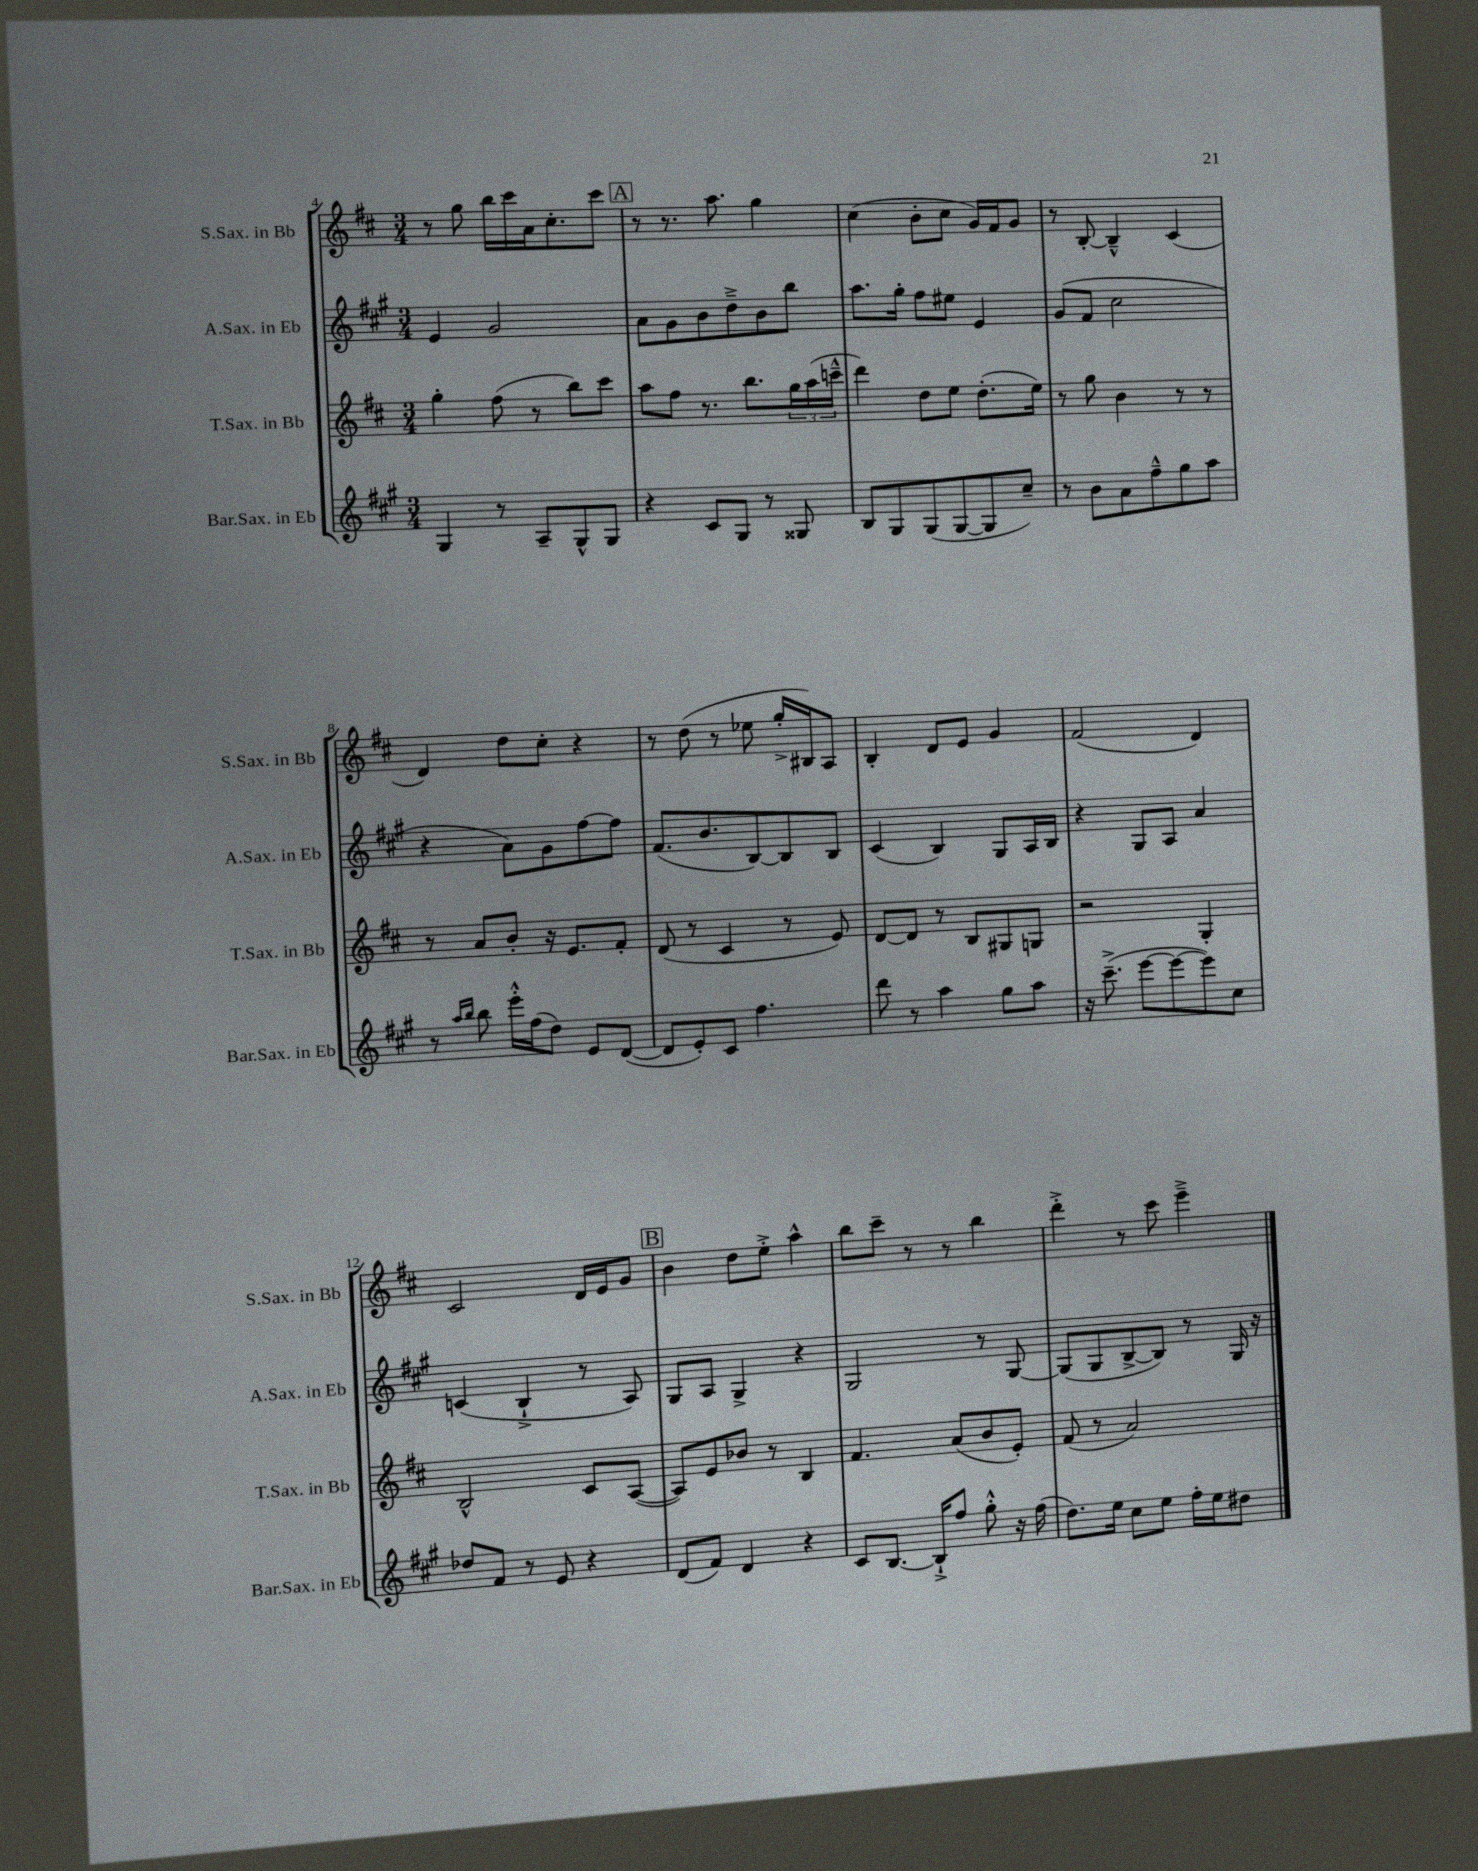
<<
\new StaffGroup <<
\new Staff = "s0" \with { instrumentName = "S.Sax. in Bb" shortInstrumentName = "S.Sax. in Bb" } {
    \clef treble \key d \major \numericTimeSignature \time 3/4
    r8 g''8 b''16 cis'''16 a'16 cis''8.-. cis'''8 |
    \mark \markup { \box "A" } r8 r8. a''8. g''4 |
    cis''4( b'8-. cis''8 g'16) fis'16 g'8 |
    r8 b8~-. b4---^ cis'4( |
    d'4) d''8 cis''8-. r4 |
    r8 d''8( r8 ees''8 g''16-.-> bis16) a8 |
    b4-. d'8 e'8 g'4 |
    fis'2( d'4) |
    cis'2 d'16 e'16 g'8 |
    \mark \markup { \box "B" } b'4 d''8 e''8-.-> a''4-^ |
    b''8 cis'''8-- r8 r8 b''4 |
    d'''4-.-> r8 cis'''8 e'''4---> \bar "|." |
}
\new Staff = "s1" \with { instrumentName = "A.Sax. in Eb" shortInstrumentName = "A.Sax. in Eb" } {
    \clef treble \key a \major \numericTimeSignature \time 3/4
    e'4 gis'2 |
    \mark \markup { \box "A" } a'8 gis'8 b'8 d''8---> b'8 b''8 |
    a''8. gis''16-. fis''8 eis''8 e'4 |
    gis'8( fis'8 cis''2 |
    r4 a'8) gis'8 fis''8~ fis''8 |
    fis'8.( b'8. b8~) b8 b8 |
    cis'4( b4) gis8 a16 b16 |
    r4 gis8 a8 a'4 |
    c'4( b4-!-> r8 a8) |
    \mark \markup { \box "B" } gis8 a8 gis4-> r4 |
    gis2 r8 gis8~ |
    gis8( gis8 b8~-> b8) r8 gis16 r16 \bar "|." |
}
\new Staff = "s2" \with { instrumentName = "T.Sax. in Bb" shortInstrumentName = "T.Sax. in Bb" } {
    \clef treble \key d \major \numericTimeSignature \time 3/4
    g''4-. fis''8( r8 b''8) cis'''8 |
    \mark \markup { \box "A" } a''8 fis''8 r8. b''8. \tuplet 3/2 { g''16 a''16( c'''16---^ } |
    d'''4) d''8 e''8 d''8.-.( e''16) |
    r8 g''8 b'4 r8 r8 |
    r8 a'8 b'8-. r16 e'8. fis'8-. |
    d'8( r8 cis'4 r8 e'8) |
    d'8~ d'8 r8 b8 gis8 g8 |
    r2 g4-. |
    b2-^ cis'8 a8~( |
    \mark \markup { \box "B" } a8) e'8 bes'8 r8 b4 |
    fis'4. a'8( b'8 e'8-.) |
    fis'8( r8 a'2) \bar "|." |
}
\new Staff = "s3" \with { instrumentName = "Bar.Sax. in Eb" shortInstrumentName = "Bar.Sax. in Eb" } {
    \clef treble \key a \major \numericTimeSignature \time 3/4
    gis4 r8 a8-- gis8-^ gis8 |
    \mark \markup { \box "A" } r4 cis'8 gis8 r8 gisis8 |
    b8 gis8 gis8( gis8~ gis8 cis''8--) |
    r8 b'8 a'8 fis''8---^ gis''8 a''8 |
    r8 \grace { a''16 b''16 } b''8 e'''16-.-^ fis''16( d''8) e'8 d'8~( |
    d'8 e'8-.) cis'8 fis''4. |
    d'''8 r8 a''4 gis''8 a''8 |
    r16 cis'''8.--->( e'''8~ e'''8~ e'''8) cis''8 |
    des''8 fis'8 r8 e'8 r4 |
    \mark \markup { \box "B" } d'8( fis'8) d'4 r4 |
    cis'8 b8.~ b16-!-> fis''8 gis''8-.-^ r16 fis''16( |
    d''8.) e''16 cis''8 e''8 fis''16-. e''16 dis''8 \bar "|." |
}
>>
>>
\layout { \context { \Score currentBarNumber = #4 } }
